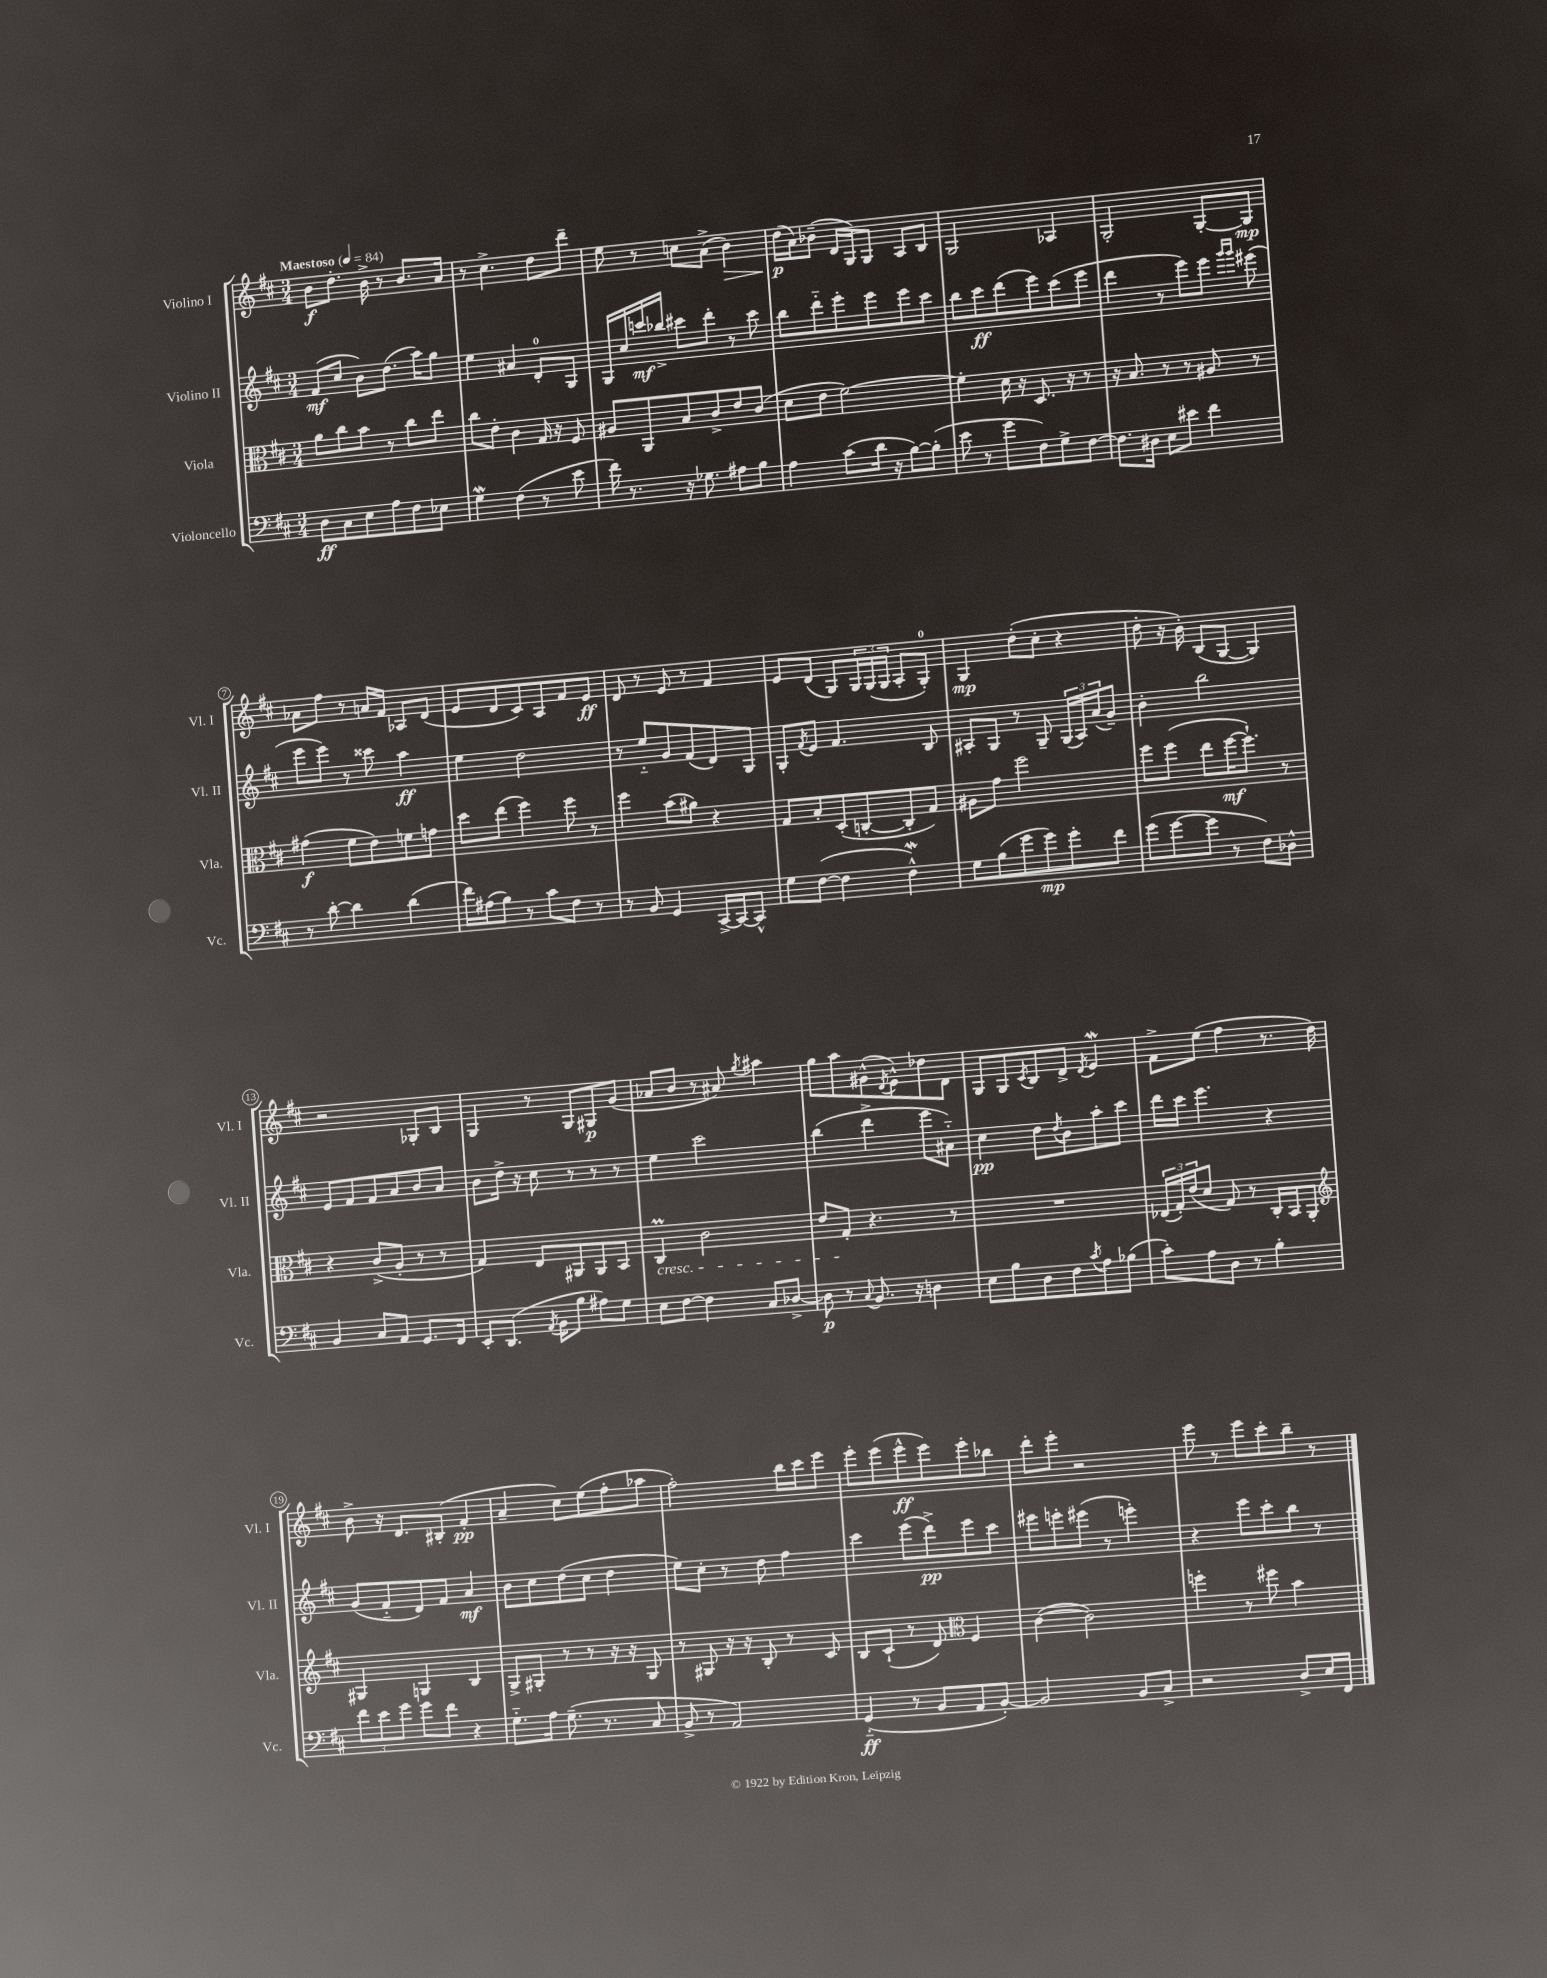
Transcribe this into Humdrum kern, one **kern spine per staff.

**kern	**dynam	**kern	**dynam	**kern	**dynam	**kern	**dynam
*part4	*part4	*part3	*part3	*part2	*part2	*part1	*part1
*staff4	*staff4	*staff3	*staff3	*staff2	*staff2	*staff1	*staff1
*I"Violoncello	*	*I"Viola	*	*I"Violino II	*	*I"Violino I	*
*I'Vc.	*	*I'Vla.	*	*I'Vl. II	*	*I'Vl. I	*
*clefF4	*	*clefC3	*	*clefG2	*	*clefG2	*
*k[f#c#]	*	*k[f#c#]	*	*k[f#c#]	*	*k[f#c#]	*
*M3/4	*	*M3/4	*	*M3/4	*	*M3/4	*
*MM84	*	*MM84	*	*MM84	*	*MM84	*
=1	=1	=1	=1	=1	=1	=1	=1
!	!	!	!	!	!	!LO:TX:a:B:t=Maestoso	!
8D\L	ff	8a\L	.	(8f#/L	mf	8b\L	f
8C#\	.	8cc#\	.	8cc#/J	.	8.dd'\J	.
8E\	.	8b\J	.	8b\L)	.	.	.
.	.	.	.	.	.	16b^\	.
8A\	.	8r	.	(8.dd\J	.	8r	.
8F#\	.	8cc#\L	.	.	.	8.b/L	.
.	.	.	.	16aa\KL)	.	.	.
8E-X\J	.	8ee\J	.	8gg\J	.	.	.
.	.	.	.	.	.	16a/Jk	.
=2	=2	=2	=2	=2	=2	=2	=2
4Gw\	.	8cc#\L	.	4ee\	.	8r	.
.	.	8e'\J	.	.	.	4.cc#^\	.
(4F#\	.	4c#\	.	4a#X/	.	.	.
8r	.	16G/	.	8d'/L	.	8dd\L	.
.	.	16r	.	.	.	.	.
8e\	.	8F#/	.	8G/J	.	8ddd~\J	.
=3	=3	=3	=3	=3	=3	=3	=3
16f#\)	.	8A#X/L	.	16G/LL	.	8ee\	.
8.r	.	.	.	16cc#/	.	.	.
.	.	8AA/	.	16cccn/	mf	8r	.
.	.	.	.	16bb-X^/JJ	.	.	.
16r	.	8B/	.	8ccc#X\L	.	8ccn\L	.
8.G-X\	.	.	.	.	.	.	.
.	.	8c#^/	.	8ddd'\J	.	(8a^\J	.
!	!	!	!	!	!	!	!LO:HP:b
8A#X\L	.	8e/	.	8r	.	4b\)	>
8B\J	.	(8c#/J	.	8ccc#\	.	.	.
=4	=4	=4	=4	=4	=4	=4	=4
4A\	.	8d\L	.	8bb\L	.	(16dd\LL	p
.	.	.	.	.	.	16a\J)	]
.	.	8e\J	.	8ddd\	.	(8b-X~\J	.
(8c#\L	.	[2f#\)	.	8eee'\	.	16d/LL	.
.	.	.	.	.	.	16G/J)	.
16d\Jk	.	.	.	8eee\	.	8G/J	.
16r	.	.	.	.	.	.	.
[8B\L)	.	.	.	8eee\	.	8A/L	.
(8B'\J]	.	.	.	8ccc#\J	.	8B/J	.
=5	=5	=5	=5	=5	=5	=5	=5
8e\	.	4f#'\]	.	8bb\L	.	2G/	.
8r	.	.	.	8ccc#\	ff	.	.
8g\L	.	16d\	.	(8ddd\	.	.	.
.	.	16r	.	.	.	.	.
8F#\)	.	8.D/	.	8eee\)	.	.	.
8G^\	.	.	.	(8ccc#\	.	4A-X/	.
.	.	16r	.	.	.	.	.
[8F#\J	.	8r	.	8eee\J	.	.	.
=6	=6	=6	=6	=6	=6	=6	=6
8.F#\L]	.	16r	.	4ddd\	.	2G'/	.
.	.	8.B/	.	.	.	.	.
16D#X\Jk	.	.	.	.	.	.	.
8E\L	.	8r	.	8r	.	.	.
8e#X\J	.	8r	.	8eee\L)	.	.	.
4f#\	.	8A#X/	.	8eee\J	.	[8G'/L	.
.	.	.	.	16qqggg/LL	.	.	.
.	.	.	.	16qqggg/JJ	.	.	.
.	.	8r	.	(8eee#X\	.	8G/J]	mp
!!LO:LB:g=z
=7	=7	=7	=7	=7	=7	=7	=7
8r	.	(4g#X\	f	8eee\L	.	8a-X\L	.
[8d'\	.	.	.	8eee\J)	.	8ff#\J	.
4d\]	.	8f#\L	.	8r	.	8r	.
.	.	8e\)	.	8ccc##X\	.	16an/LL	.
.	.	.	.	.	.	16f#/JJ	.
(4d\	.	8fn\	.	4aa\	ff	8A-X/L	.
.	.	8gn\J	.	.	.	(8d/J	.
=8	=8	=8	=8	=8	=8	=8	=8
16f#\LL)	.	8dd\L	.	4ee\	.	8e/L	.
(16A#X\J	.	.	.	.	.	.	.
8B\J)	.	(8ee\J	.	.	.	8d/	.
8r	.	4ff#\)	.	2dd\	.	8c#/)	.
8c#\L	.	.	.	.	.	8A/	.
8F#\J	.	8ff#\	.	.	.	8f#/	.
8r	.	8r	.	.	.	8e/J	ff
=9	=9	=9	=9	=9	=9	=9	=9
8r	.	4ff#\	.	8r	.	8d/	.
8BB/	.	.	.	8ee/L	.	8r	.
4GG/	.	(8b\L	.	8g/	.	8e/	.
.	.	8a#X\J)	.	(8f#/	.	8r	.
[16CC#^/LL	.	4r	.	8d/)	.	4f#/	.
16CC#/J_	.	.	.	.	.	.	.
8CC#^^/J]	.	.	.	8G/J	.	.	.
=10	=10	=10	=10	=10	=10	=10	=10
8G\L	.	8G/L	.	8G'/L	.	8e/L	.
.	.	.	.	8qf#/	.	.	.
([8F#\J	.	8B'/	.	8e/J	.	(8d/J	.
4F#\]	.	(8D'/	.	4.f#/	.	8G/L)	.
.	.	[8Cn'/	.	.	.	24G/L	.
.	.	.	.	.	.	(24G/	.
.	.	.	.	.	.	24G/JJ	.
4F#W^^\)	.	8C'/]	.	.	.	8A'/L	.
.	.	8G/J)	.	8B/	.	8G'/J)	.
=11	=11	=11	=11	=11	=11	=11	=11
8G\L	.	8A#X\L	.	8A#X'/L	.	4G/	mp
(8B\	.	8g\J	.	8G/J	.	.	.
8g\	.	2ff#\	.	8r	.	(8dd'\L	.
8g\)	mp	.	.	8G~/	.	8cc#'\J	.
8g'\	.	.	.	(24G/LL	.	4r	.
.	.	.	.	24A#/)	.	.	.
.	.	.	.	(24a/J	.	.	.
8f#\J	.	.	.	8g~/J)	.	.	.
=12	=12	=12	=12	=12	=12	=12	=12
(8g\L	.	8ff#\L	.	4b'\	.	8dd'\	.
[8g\	.	(8ff#\J	.	.	.	16r	.
.	.	.	.	.	.	16b'\)	.
8g\J]	.	8ee\L	.	2bb\	.	(8B/L	.
8r	.	[16ff#\K	mf	.	.	[8G/J	.
.	.	8.ff#`\J])	.	.	.	.	.
8F#\L)	.	.	.	.	.	4G/])	.
8D-X^^\J	.	8r	.	.	.	.	.
!!LO:LB:g=z
=13	=13	=13	=13	=13	=13	=13	=13
4BB/	.	4r	.	8e/L	.	2r	.
.	.	.	.	8f#/	.	.	.
8C#/L	.	(8c#^/L	.	8f#/	.	.	.
8AA/J	.	8A'/J	.	8a/	.	.	.
8.GG/L	.	8r	.	8b/	.	8G-X'/L	.
.	.	8r	.	8a/J	.	8B/J	.
16FF#/Jk	.	.	.	.	.	.	.
=14	=14	=14	=14	=14	=14	=14	=14
8EE'/L	.	4G/)	.	8b\L	.	4G/	.
(8.DD/J	.	.	.	16dd^\Jk	.	.	.
.	.	.	.	16r	.	.	.
.	.	8E/L	.	8cc#\	.	8r	.
8qAA/	.	.	.	.	.	.	.
16BB\KL	.	.	.	.	.	.	.
8B\J	.	8AA#X/	.	8r	.	8G/L	.
8A#X\L)	.	8AA#/	.	8r	.	8G#X/	p
8G\J	.	8BB/J	.	8r	.	(8g/J	.
=15	=15	=15	=15	=15	=15	=15	=15
!	!	!LO:TX:b:i:t=cresc.	!	!	!	!	!
8E\L	.	4C#m/	.	4ee\	.	8a-X/L	.
[8F#\J	.	.	.	.	.	8b/J	.
4F#\]	.	2c#\	.	2ccc#\	.	8r	.
.	.	.	.	.	.	8a#X/)	.
.	.	.	.	.	.	8qgg/	.
8C#/L	.	.	.	.	.	4aa#X\	.
[8D-X^/J	.	.	.	.	.	.	.
=16	=16	=16	=16	=16	=16	=16	=16
8D-\]	p	8e/L	.	(4bb\	.	8gg\L	.
8r	.	8G'/J	.	.	.	8aa\	.
8qqC#/	.	.	.	.	.	.	.
8.BB/	.	4.r	.	4ddd^\	.	(8g#X^^\	.
.	.	.	.	.	.	8qd/	.
.	.	.	.	.	.	8e^^\)	.
16r	.	.	.	.	.	.	.
4Dn\	.	.	.	8eee\L	.	8dd-X\	.
.	.	8r	.	8a#X\J)	.	8d\J	.
=17	=17	=17	=17	=17	=17	=17	=17
8E\L	.	2.r	.	4cc#\	pp	8G/L	.
8B\	.	.	.	.	.	8G/	.
.	.	.	.	.	.	8qc#/	.
8D\	.	.	.	8dd\L	.	8B/	.
.	.	.	.	8qdd/	.	.	.
8F#\	.	.	.	8b\	.	8d^/J	.
8qc#/	.	.	.	.	.	8qd/	.
8A\	.	.	.	8aa'\	.	4eW/	.
(8B-X\J	.	.	.	8ccc#\J	.	.	.
=18	=18	=18	=18	=18	=18	=18	=18
8c#'\L)	.	(24E-X/LL	.	16ddd\LL	.	8f#^\L	.
.	.	24G'/)	.	.	.	.	.
.	.	.	.	16ccc#\JJ	.	.	.
.	.	(24e/J	.	.	.	.	.
8A\	.	8d/J	.	4.eee\	.	(8ee\J	.
8D\J	.	8G/)	.	.	.	4ff#\	.
8r	.	8r	.	.	.	.	.
4B'\	.	16C#'/LL	.	4r	.	8.r	.
.	.	16BB/J	.	.	.	.	.
.	.	8AA'/J	.	.	.	.	.
.	.	.	.	.	.	16dd\)	.
!!LO:LB:g=z
=19	=19	=19	=19	=19	=19	=19	=19
*	*	*clefG2	*	*	*	*	*
12f#\L	.	4G#X/	.	(8g/L	.	8b^\	.
12e\	.	.	.	.	.	.	.
.	.	.	.	8f#/	.	16r	.
12g\J	.	.	.	.	.	.	.
.	.	.	.	.	.	8.d/L	.
8g\L	.	4Gn/	.	8d/)	.	.	.
8f#\J	.	.	.	8f#/J	.	(8B#X'/J	.
4r	.	4B/	.	4a/	mf	4f#'/	pp
=20	=20	=20	=20	=20	=20	=20	=20
8.G\L	.	8G^/L	.	8b\L	.	4a~/	.
.	.	8G#X'/J	.	8cc#\	.	.	.
16A\Jk	.	.	.	.	.	.	.
(8.G~\	.	8r	.	(8dd\	.	8cc#\L)	.
.	.	8r	.	8cc#\J	.	(8ee\	.
8.r	.	.	.	.	.	.	.
.	.	16r	.	4dd\	.	8ff#'\	.
.	.	16r	.	.	.	.	.
8C#/	.	8G#/	.	.	.	8aa-X\J	.
=21	=21	=21	=21	=21	=21	=21	=21
8BB^/	.	8r	.	8ee\L)	.	2ff#'\)	.
8r	.	8G#X/	.	8cc#'\J	.	.	.
2AA/)	.	16r	.	8r	.	.	.
.	.	16r	.	.	.	.	.
.	.	8B'/	.	8dd\	.	.	.
.	.	8r	.	4ff#\	.	16bb\LL	.
.	.	.	.	.	.	16ccc#\J	.
.	.	8c#/	.	.	.	8eee\J	.
=22	=22	=22	=22	=22	=22	=22	=22
(4GG/	ff	8B/L	.	4ccc#\	.	8eee'\L	.
.	.	(8c#`/J	.	.	.	(8eee\	.
8r	.	8r	.	(8eee\L	.	8eee^^\	ff
8BB/L	.	8d/)	.	8ddd^\)	pp	8eee\)	.
*	*	*clefC3	*	*	*	*	*
8AA/	.	4F#/	.	8eee\	.	8eee'\	.
[8BB'/J)	.	.	.	8ccc#\J	.	8bb-X\J	.
=23	=23	=23	=23	=23	=23	=23	=23
2BB/]	.	([4c#\	.	8eee#X\L	.	8ddd'\L	.
.	.	.	.	8eeen'\	.	8eee'\J	.
.	.	2c#\])	.	(8eee#X\J	.	2r	.
.	.	.	.	8r	.	.	.
8BB/L	.	.	.	4eeen'\)	.	.	.
8C#^/J	.	.	.	.	.	.	.
=24	=24	=24	=24	=24	=24	=24	=24
2r	.	4ffn'\	.	4r	.	8eee\	.
.	.	.	.	.	.	8r	.
.	.	8r	.	8eee\L	.	8eee\L	.
.	.	8ff#X\	.	8ccc#'\	.	8ccc#'\	.
8D^/L	.	4b\	.	8bb\J	.	8bb~\J	.
16E/L	.	.	.	8r	.	8r	.
16FF#/JJ	.	.	.	.	.	.	.
==	==	==	==	==	==	==	==
*-	*-	*-	*-	*-	*-	*-	*-
